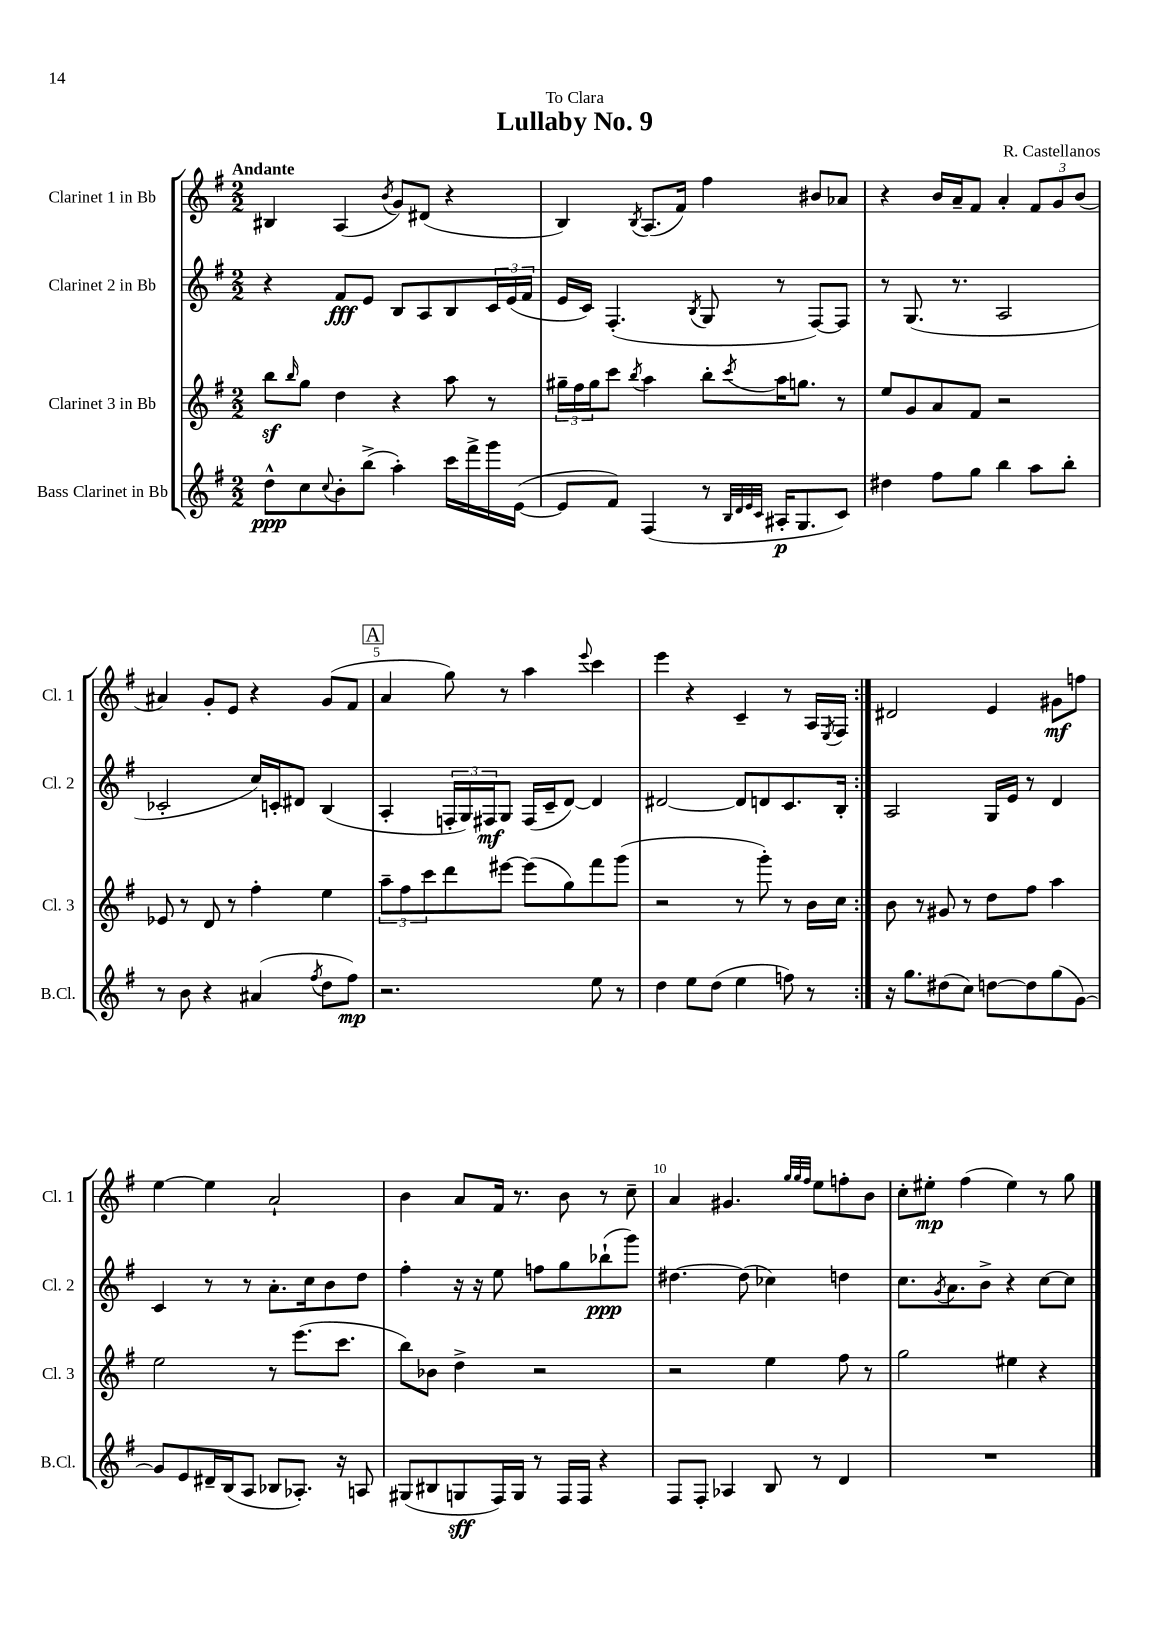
\header { title = "Lullaby No. 9" composer = "R. Castellanos" dedication = "To Clara" }
<<
\new StaffGroup <<
\new Staff = "s0" \with { instrumentName = "Clarinet 1 in Bb" shortInstrumentName = "Cl. 1" } {
    \clef treble \key g \major \numericTimeSignature \time 2/2 \tempo "Andante"
    \repeat volta 2 { bis4 a4( \acciaccatura { b'8 } g'8) dis'8( r4 |
    b4) \acciaccatura { b8 } a8.( fis'16) fis''4 bis'8 aes'8 |
    r4 b'16 a'16-- fis'8 a'4-. \tuplet 3/2 { fis'8 g'8 b'8( } |
    ais'4) g'8-. e'8 r4 g'8( fis'8 |
    \mark \markup { \box "A" } a'4 g''8) r8 a''4 \appoggiatura { e'''8 } c'''4 |
    e'''4 r4 c'4-- r8 a16 \acciaccatura { e8 } fis16 | }
    dis'2 e'4 gis'8\mf f''8 |
    e''4~ e''4 a'2-! |
    b'4 a'8 fis'16 r8. b'8 r8 c''8-- |
    a'4 gis'4. \grace { g''32 g''32 fis''32 } e''8 f''8-. b'8 |
    c''8-. eis''8-.\mp fis''4( eis''4) r8 g''8 \bar "|." |
}
\new Staff = "s1" \with { instrumentName = "Clarinet 2 in Bb" shortInstrumentName = "Cl. 2" } {
    \clef treble \key g \major \numericTimeSignature \time 2/2
    \repeat volta 2 { r4 fis'8\fff e'8 b8 a8 b8 \tuplet 3/2 { c'16 e'16( fis'16 } |
    e'16 c'16) fis4.-.( \acciaccatura { b8 } g8 r8 fis8~) fis8 |
    r8 g8.( r8. a2 |
    ces'2-. c''16) c'16-. dis'8 b4( |
    \mark \markup { \box "A" } a4-. \tuplet 3/2 { f16-. g16) fis16\mf } g8 fis16( c'16-- d'8~) d'4 |
    dis'2~ dis'8 d'8 c'8. b16-. | }
    a2 g16 e'16 r8 d'4 |
    c'4 r8 r8 a'8.-. c''16 b'8 d''8 |
    fis''4-. r16 r16 e''8 f''8 g''8 bes''8-!\ppp( g'''8) |
    dis''4.~ dis''8( ces''4) d''4 |
    c''8. \acciaccatura { g'8 } a'8. b'8-> r4 c''8~ c''8 \bar "|." |
}
\new Staff = "s2" \with { instrumentName = "Clarinet 3 in Bb" shortInstrumentName = "Cl. 3" } {
    \clef treble \key g \major \numericTimeSignature \time 2/2
    \repeat volta 2 { b''8\sf \grace { b''16 } g''8 d''4 r4 a''8 r8 |
    \tuplet 3/2 { gis''16-- fis''16 gis''16 } c'''8 \acciaccatura { b''8 } a''4 b''8-. \acciaccatura { c'''8 } a''16 g''8. r8 |
    e''8 g'8 a'8 fis'8 r2 |
    ees'8 r8 d'8 r8 fis''4-. e''4 |
    \mark \markup { \box "A" } \tuplet 3/2 { a''8-- fis''8 c'''8 } d'''8 eis'''8~ eis'''8( g''8) fis'''8 g'''8( |
    r2 r8 g'''8-.) r8 b'16 c''16 | }
    b'8 r8 gis'8 r8 d''8 fis''8 a''4 |
    e''2 r8 e'''8.( c'''8. |
    b''8) bes'8 d''4-> r2 |
    r2 e''4 fis''8 r8 |
    g''2 eis''4 r4 \bar "|." |
}
\new Staff = "s3" \with { instrumentName = "Bass Clarinet in Bb" shortInstrumentName = "B.Cl." } {
    \clef treble \key g \major \numericTimeSignature \time 2/2
    \repeat volta 2 { d''8-^\ppp c''8 \appoggiatura { c''8 } b'8-. b''8->( a''4-.) c'''16 fis'''16-> g'''16 e'16~( |
    e'8 fis'8) fis4( r8 \grace { b32 d'32 e'32 c'32 } ais16-.\p g8. c'8) |
    dis''4 fis''8 g''8 b''4 a''8 b''8-. |
    r8 b'8 r4 ais'4( \acciaccatura { fis''8 } d''8 fis''8\mp) |
    \mark \markup { \box "A" } r2. e''8 r8 |
    d''4 e''8 d''8( e''4 f''8) r8 | }
    r16 g''8. dis''8( c''8) d''8~ d''8 g''8( g'8~) |
    g'8 e'8 dis'16-- b16( a8 bes8 aes8.-.) r16 a8 |
    gis8( bis8 g8\sff fis16) g16 r8 fis16 fis16 r4 |
    fis8 fis8-. aes4 b8 r8 d'4 |
    R1 \bar "|." |
}
>>
>>
\layout { \context { \Score \override BarNumber.break-visibility = ##(#f #t #t) barNumberVisibility = #(every-nth-bar-number-visible 5) } }
